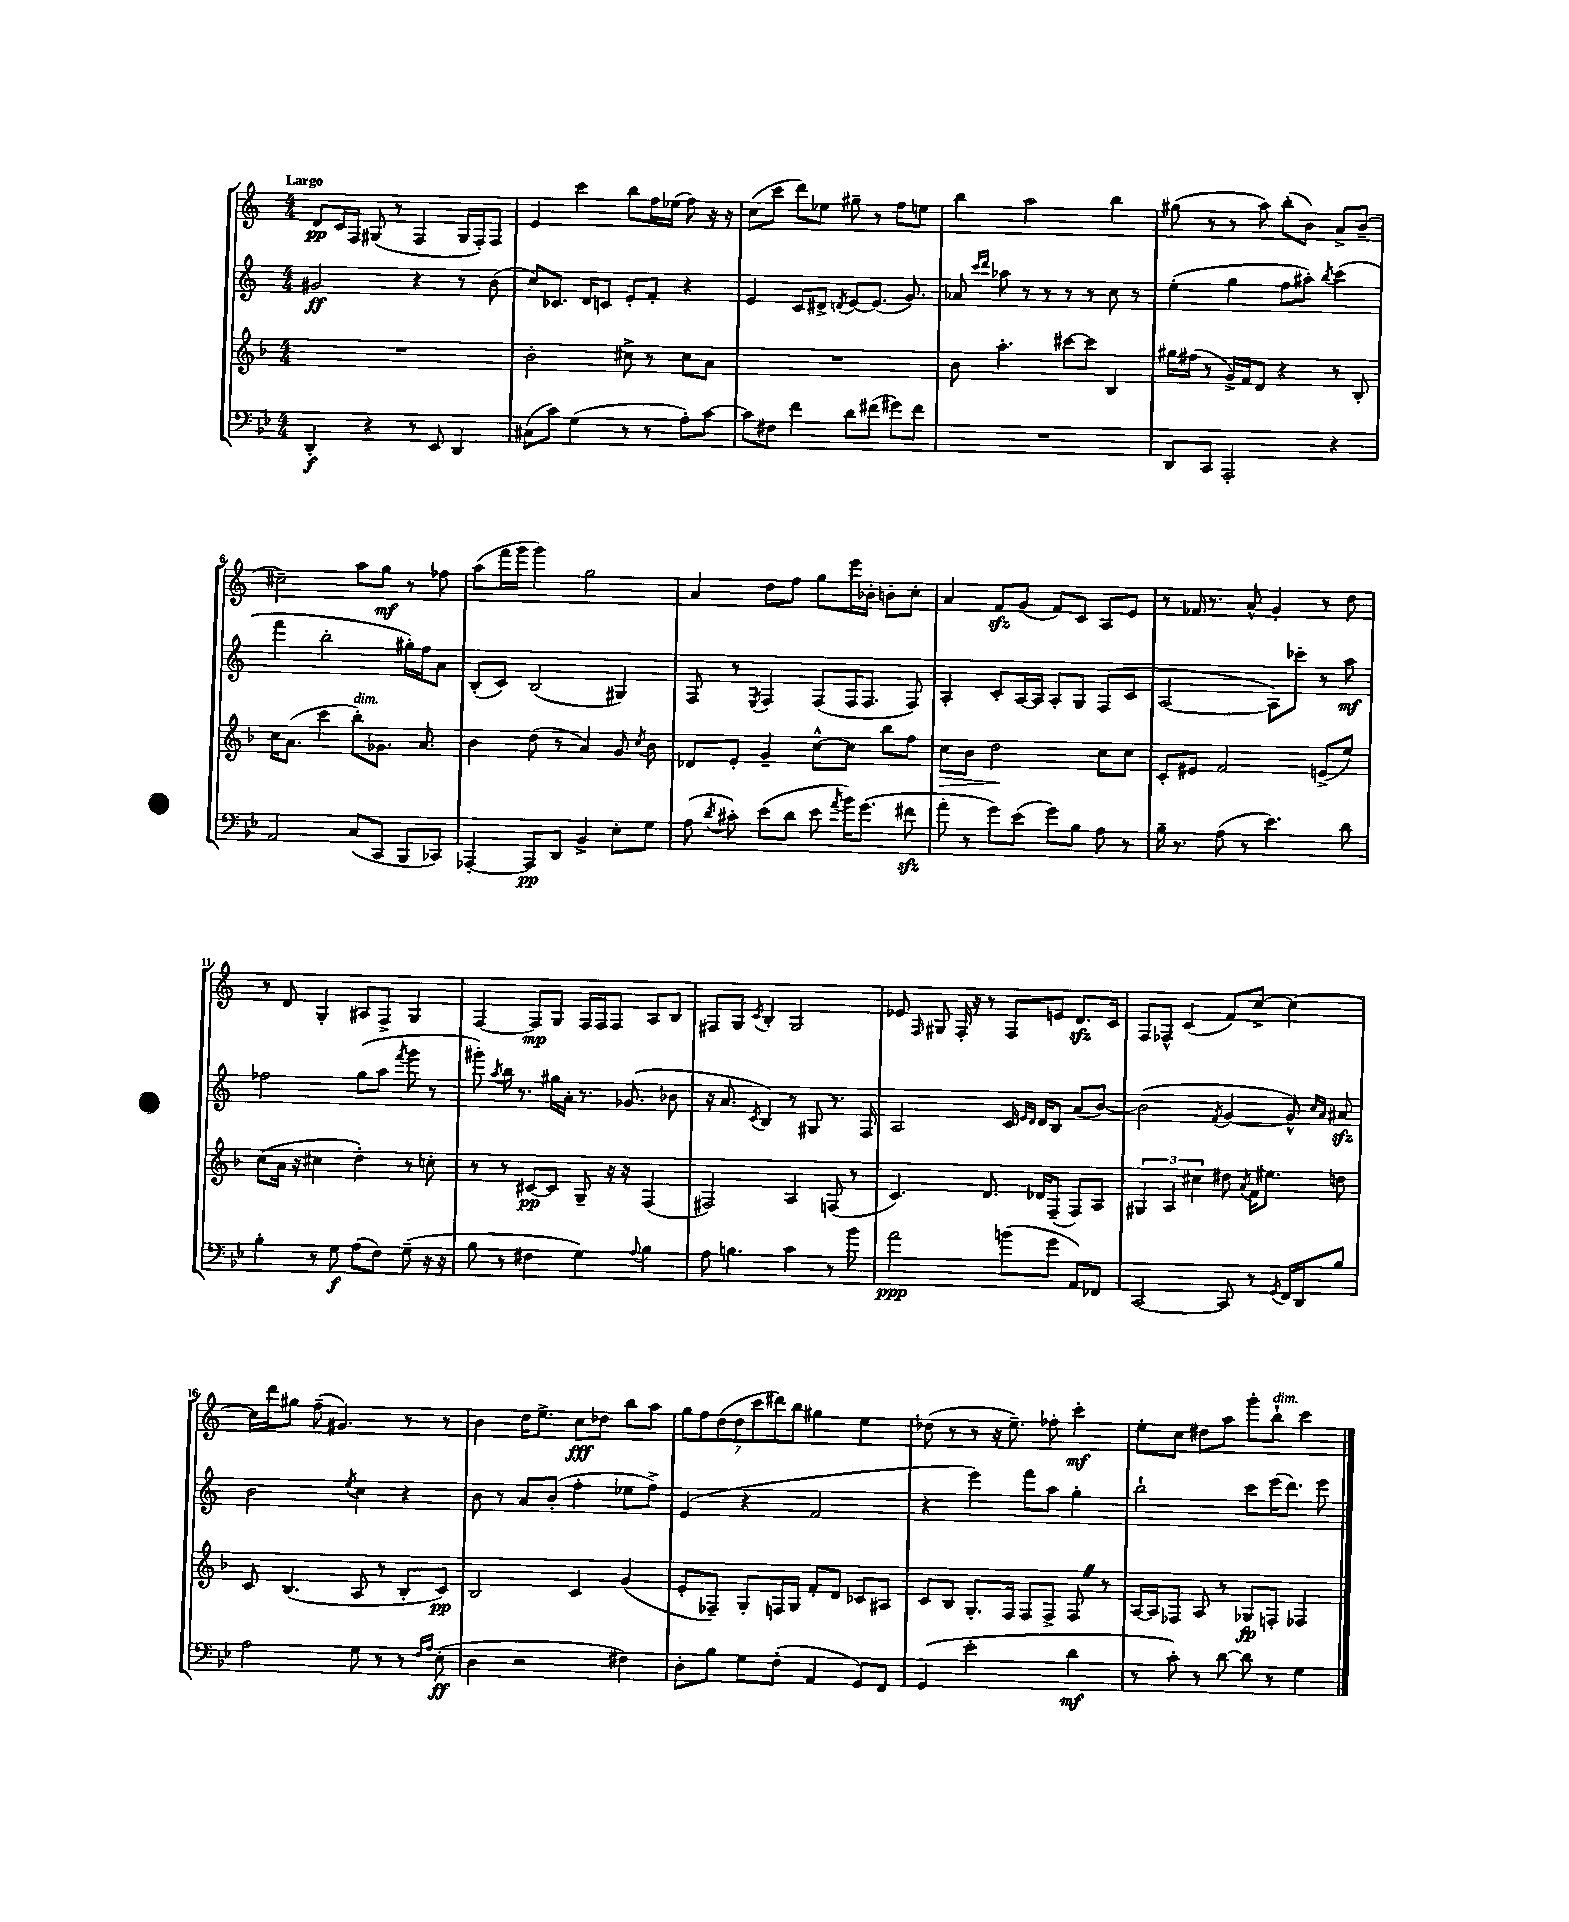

**kern	**kern	**kern	**kern
*staff4	*staff3	*staff2	*staff1
*clefF4	*clefG2	*clefG2	*clefG2
*k[b-e-]	*k[b-]	*k[]	*k[]
*M4/4	*M4/4	*M4/4	*M4/4
4DD'	1r	2g#	8d
.	.	.	16c
.	.	.	16F
4r	.	.	(8G#
.	.	.	8r
8r	.	4r	4F
8EE-	.	.	.
4DD	.	8r	16G#
.	.	.	16F')
.	.	(8b	8F
=	=	=	=
(8C#	2b-'	8cc)	4e
8c)	.	8.c-	.
(4G	.	.	4ccc
.	.	16d	.
.	.	8c	.
8r	8cc#^	8e'	8bb
8r	8r	8f'	16ff
.	.	.	(16ee-
8A')	8cc#	4r	8ff)
[8c	8a	.	16r
.	.	.	16r
=	=	=	=
8c]	1r	4e	(8cc
8F#	.	.	8ccc
4f	.	8c	8ddd)
.	.	8d#^	8ee-
.	.	8qd	.
8d	.	[8e	8gg#~
(8f#	.	(8.e]	8r
8g#)	.	.	8ff
.	.	8.g)	.
8f#	.	.	8ee
=	=	=	=
1r	8b-	8a-	4bb
.	.	16qqccc	.
.	.	16qqddd	.
.	4.aa'	8aa-	.
.	.	8r	2aa
.	.	8r	.
.	[8ccc#	8r	.
.	8ccc#]	8r	.
.	4B-	8cc	4bb
.	.	8r	.
=	=	=	=
8DD	16gg#	(4ee'	(8gg#
.	(16ff#	.	.
8CC	8r	.	8r
2AAA'	16g^)	4gg	8r
.	16f	.	.
.	8d	.	8aa)
.	4r	8ff	(8bb'
.	.	8aa#')	8b)
.	.	8qbb	.
4r	8r	(4ccc	8a^
.	8B-'	.	(8b~
=	=	=	=
2AA	16cc	4fff	2cc#~)
.	(8.a	.	.
.	4ccc	2bb'	.
(8C	8bb-')	.	8aa
8CC	8.g-	.	8gg
8BBB-	.	16gg#')	8r
.	8.a	16ff	.
8CC-)	.	8a	8ff-
=	=	=	=
[4AAA-'	4b-	(8B'	(8aa
.	.	8c)	16fff
.	.	.	16ggg
8AAA-]	(8dd	(2B	4ggg)
8DD	8r	.	.
4BB-^	4a)	.	2gg
8E-'	8g	4G#)	.
.	8qcc	.	.
8G	8b-	.	.
=	=	=	=
(8A	8d-	8F	4a
8qd	.	.	.
8c#')	8e'	8r	.
.	.	8qE	.
(8e-	4g~	4F	8dd
8d	.	.	8ff
8e-	[8cc^^	(8F	8gg
8qa	.	.	.
16b-)	8cc]	16F	16eee
(8.g	.	8.F	16b-'
.	8bb-	.	8b'
8f#	8ff	8F)	8cc'
=	=	=	=
8a'	8cc	4A'	4a
8r	8b-	.	.
8g)	2dd	8c'	8f
(8e-	.	[16A	(8g
.	.	16A]	.
8g)	.	8A'	8f)
8B-	.	8G	8c
8A	8cc	(8F	8A
8r	8cc	8c	8e
=	=	=	=
16B-~	8c'	[2A	8r
8.r	.	.	.
.	8e#	.	16f-
.	.	.	8.r
(8A	2f	.	.
8r	.	.	8a^^
4.e-)	.	8A])	4g'
.	.	8ccc-'	.
.	(8e^	8r	8r
8d	8ee)	8aa	8dd
=	=	=	=
4B-'	(8cc	2ff-	8r
.	16a	.	8d
.	16r	.	.
8r	4cc#	.	4G'
8G	.	.	.
(8A	4dd')	(8gg	8A#
8F)	.	8aa	8F^
.	.	8qfff	.
(8G~	8r	8ggg	4G
16r	8cc'	8r	.
16r	.	.	.
=	=	=	=
8B-	8r	8ggg#')	[4F
.	.	8qaa	.
8r	8r	16bb	.
.	.	8.r	.
4F#	[8c#	.	8F]
.	8c#]	16gg#	8G
.	.	16a'	.
4G)	8G~	8.r	16F
.	.	.	16F
.	16r	.	8F
.	16r	(8.g-	.
8qqA	.	.	.
4B-	(4F	.	8A
.	.	8b-	8B
=	=	=	=
8A	2F#)	16r	8F#
.	.	8.a	.
4.B	.	.	8G
.	.	8qc	8qc
.	.	4B)	4B'
4c	4A	8r	2G
.	.	8G#	.
8r	(8F	8.r	.
8b-	8r	.	.
.	.	16F	.
=	=	=	=
2a	4.c)	2A	8e-
.	.	.	16qqF
.	.	.	8G#
.	.	.	16F'
.	.	.	16r
.	8.d	.	8r
(8b	.	16c	8F
.	.	16qqe	.
.	.	16qqd	.
.	16d-	16d	.
8g	(8F~	8B	8e
8AA)	8F)	(8a	8.d
8FF-	8A	[8b)	.
.	.	.	16c
=	=	=	=
[2CC	6G#	(2b]	8F
.	.	.	8F-^^
.	6A	.	.
.	.	.	(4c
.	6cc#	.	.
.	.	8qf	.
8CC]	8dd#	[4g	8f)
.	8qa	.	.
8r	16f	.	[8cc^
.	8.ee#	.	.
8qGG	.	.	.
16FF	.	8g^^])	4cc_
16DD	.	.	.
.	.	16qqcc	.
.	.	16qqa	.
8B-	8dd	8a#	.
=	=	=	=
2A	8c	2b	16cc]
.	.	.	16ddd
.	(4.B-	.	8gg#
.	.	.	(8ff~
.	.	.	4.g#)
.	.	8qee	.
8G	8A	4cc	.
8r	8r	.	.
8r	8B-'	4r	8r
16qqF	.	.	.
16qqA	.	.	.
(8E-'	8c)	.	8r
=	=	=	=
4D	2B-	8b	4b
.	.	8r	.
2r	.	8a	16dd
.	.	.	8.ee^
.	.	(8b'	.
.	4c	4ff'	8cc
.	.	.	8dd-
4F#)	(4g	8ee-	8bb
.	.	8ff^)	8aa
=	=	=	=
8D'	8e'	(4e	14gg
.	.	.	14ff
8B-	8F-~)	.	.
.	.	.	(14dd
.	.	.	14dd
8G	8G'	4r	.
.	.	.	14ccc
.	.	.	14ddd#)
(8F'	16F	.	.
.	.	.	14bb
.	16G	.	.
4AA	8f'	2f	4gg#
.	8d	.	.
8GG)	8c-	.	4ee
8FF	8A#	.	.
=	=	=	=
(4GG	8c	4r	(8dd-
.	8B-	.	8r
2e-'	8.G'	4eee)	8r
.	.	.	16r
.	16F	.	8.ee~)
.	8F	8fff	.
.	8F^	8aa	8ff-'
4d	8F	4gg'	4ccc'
.	8r	.	.
=	=	=	=
8r	[16A	2bb`	8ee'
.	16A]	.	.
8c')	8F-	.	8cc
8r	8A	.	8dd#
[8d	8r	.	8aa
8d]	8G-	8ccc	8ggg'
8r	8F'	(16eee	8bb`
.	.	8.ddd)	.
4G	4F-	.	4ccc
.	.	8eee	.
==	==	==	==
*-	*-	*-	*-
